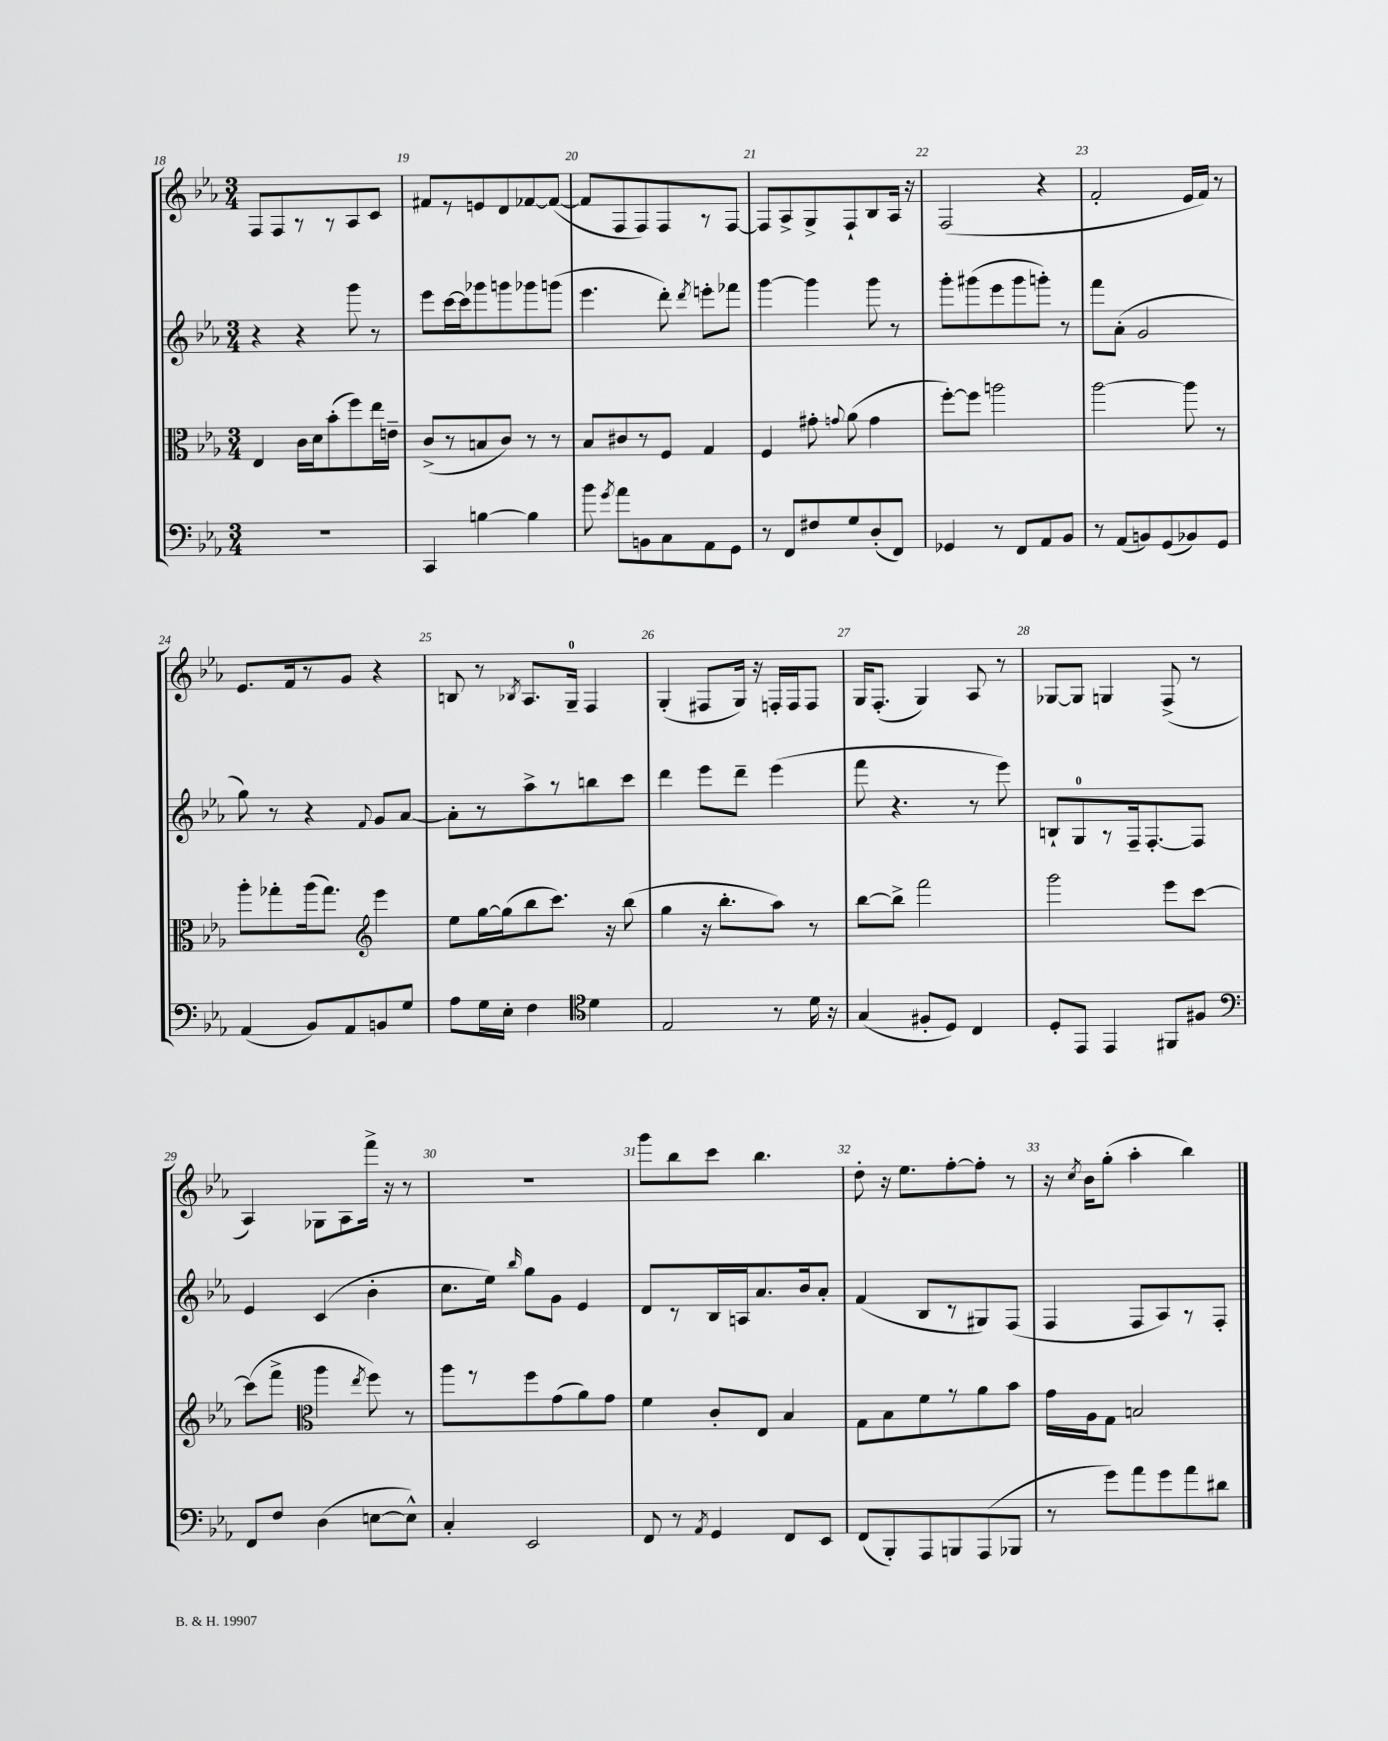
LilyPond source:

<<
\new StaffGroup <<
\new Staff = "s0" {
    \clef treble \key ees \major \numericTimeSignature \time 3/4
    \autoBeamOff f8[ f8 r8 r8 aes8 c'8] |
    fis'8[ r8 e'8 d'8 fes'8~ fes'8]~( |
    fes'8[ f8 f8) f8 r8 f8]~ |
    f8[ aes8-> g8-> f8-! bes8 aes16] r16 |
    f2( r4 |
    f'2-. ees'16[ f'16]) r8 |
    ees'8.[ f'16 r8 g'8] r4 |
    b8 r8 \acciaccatura { bes8 } aes8.[ g16]-0-- f4 |
    g4-.( fis8[ g16]) r16 f16[-. f16 f8] |
    g16[ f8.]-.( g4) aes8 r8 |
    ges8[~ ges8] g4 f8->( r8 |
    aes4) ges8[ aes8 f'''16]-> r16 r8 |
    R2. |
    g'''8[ bes''8 c'''8] bes''4. |
    d''8-. r16 ees''8.[ f''8~-. f''8]-. r8 |
    r16 \acciaccatura { c''8 } bes'16[ g''8]-.( aes''4-. bes''4) \bar "|." |
}
\new Staff = "s1" {
    \clef treble \key ees \major \numericTimeSignature \time 3/4
    \autoBeamOff r4 r4 g'''8 r8 |
    ees'''8[ c'''16~ c'''16 ges'''8 g'''8 ges'''8 g'''8]( |
    ees'''4. d'''8-.) \acciaccatura { d'''8 } e'''8[-. fes'''8] |
    g'''4~ g'''4 g'''8 r8 |
    g'''8[-. gis'''8( ees'''8 gis'''8 g'''8]-.) r8 |
    f'''8[ aes'8]-.( g'2 |
    g''8) r8 r4 \appoggiatura { f'8 } g'8[ aes'8]~ |
    aes'8[-. r8 aes''8-> r8 b''8 c'''8] |
    d'''4 ees'''8[ d'''8]-- ees'''4( |
    f'''8 r4. r8 ees'''8) |
    b8[-! g8-0 r8 f16-- f8.~-. f8] |
    ees'4 c'4( bes'4-. |
    c''8.[ ees''16]) \grace { bes''16 } g''8[ g'8] ees'4 |
    d'8[ r8 bes16 a16 aes'8. bes'16 aes'8]-. |
    f'4( bes8[ r8 gis8) f8]( |
    f4 f8[ aes8) r8 f8]-. \bar "|." |
}
\new Staff = "s2" {
    \clef alto \key ees \major \numericTimeSignature \time 3/4
    \autoBeamOff ees4 c'16[ d'16 bes'8-.( f''8) ees''16 e'16]-- |
    c'8[->( r8 b8 c'8]) r8 r8 |
    bes8[ cis'8 r8 f8] g4 |
    f4 gis'8-. \appoggiatura { g'8 } aes'8( g'4 |
    f''8[~-.) f''8] a''2 |
    aes''2~ aes''8 r8 |
    aes''8[-. ges''8-. aes''16( ges''8.]) \clef treble ees'''4 |
    ees''8[ g''16~ g''16( bes''8 c'''8.]) r16 bes''8( |
    g''4 r16 bes''8.[-. aes''8]) r8 |
    bes''8[~ bes''8]-> f'''2 |
    g'''2 ees'''8[ c'''8]~ |
    c'''8[( f'''8]-> \clef alto aes''4 \acciaccatura { ees''8 } f''8) r8 |
    aes''8[ r8 f''8 g'8( aes'8) g'8] |
    f'4 c'8[-. ees8] bes4 |
    g8[ bes8 f'8 r8 aes'8 bes'8] |
    g'16[ aes16 g8] b2 \bar "|." |
}
\new Staff = "s3" {
    \clef bass \key ees \major \numericTimeSignature \time 3/4
    \autoBeamOff R2. |
    c,4 b4~ b4 |
    bes'8 \acciaccatura { g'8 } aes'8[ b,8 c8 aes,8 g,8] |
    r8 f,8[ fis8 g8 d8-.( f,8]) |
    ges,4 r8 f,8[ aes,8 bes,8] |
    r8 aes,8[( b,8) g,8( bes,8) g,8] |
    aes,4( bes,8[) aes,8 b,8 g8] |
    aes8[ g16 ees16]-. f4 \clef tenor d'4 |
    ees2 r8 d'16 r16 |
    g4( fis8[-. d8]) c4 |
    d8[-. ees,8] ees,4 fis,8[ fis8] |
    \clef bass f,8[ f8] d4( e8[~ e8]-^) |
    c4-. ees,2 |
    f,8 r8 \acciaccatura { aes,8 } g,4 f,8[ ees,8] |
    f,8[( bes,,8-.) aes,,8 b,,8 aes,,8( bes,,8] |
    r8 g'8[) aes'8 g'8 aes'8 dis'8] \bar "|." |
}
>>
>>
\layout { \context { \Score currentBarNumber = #18 \override BarNumber.break-visibility = ##(#f #t #t) barNumberVisibility = #all-bar-numbers-visible } }
